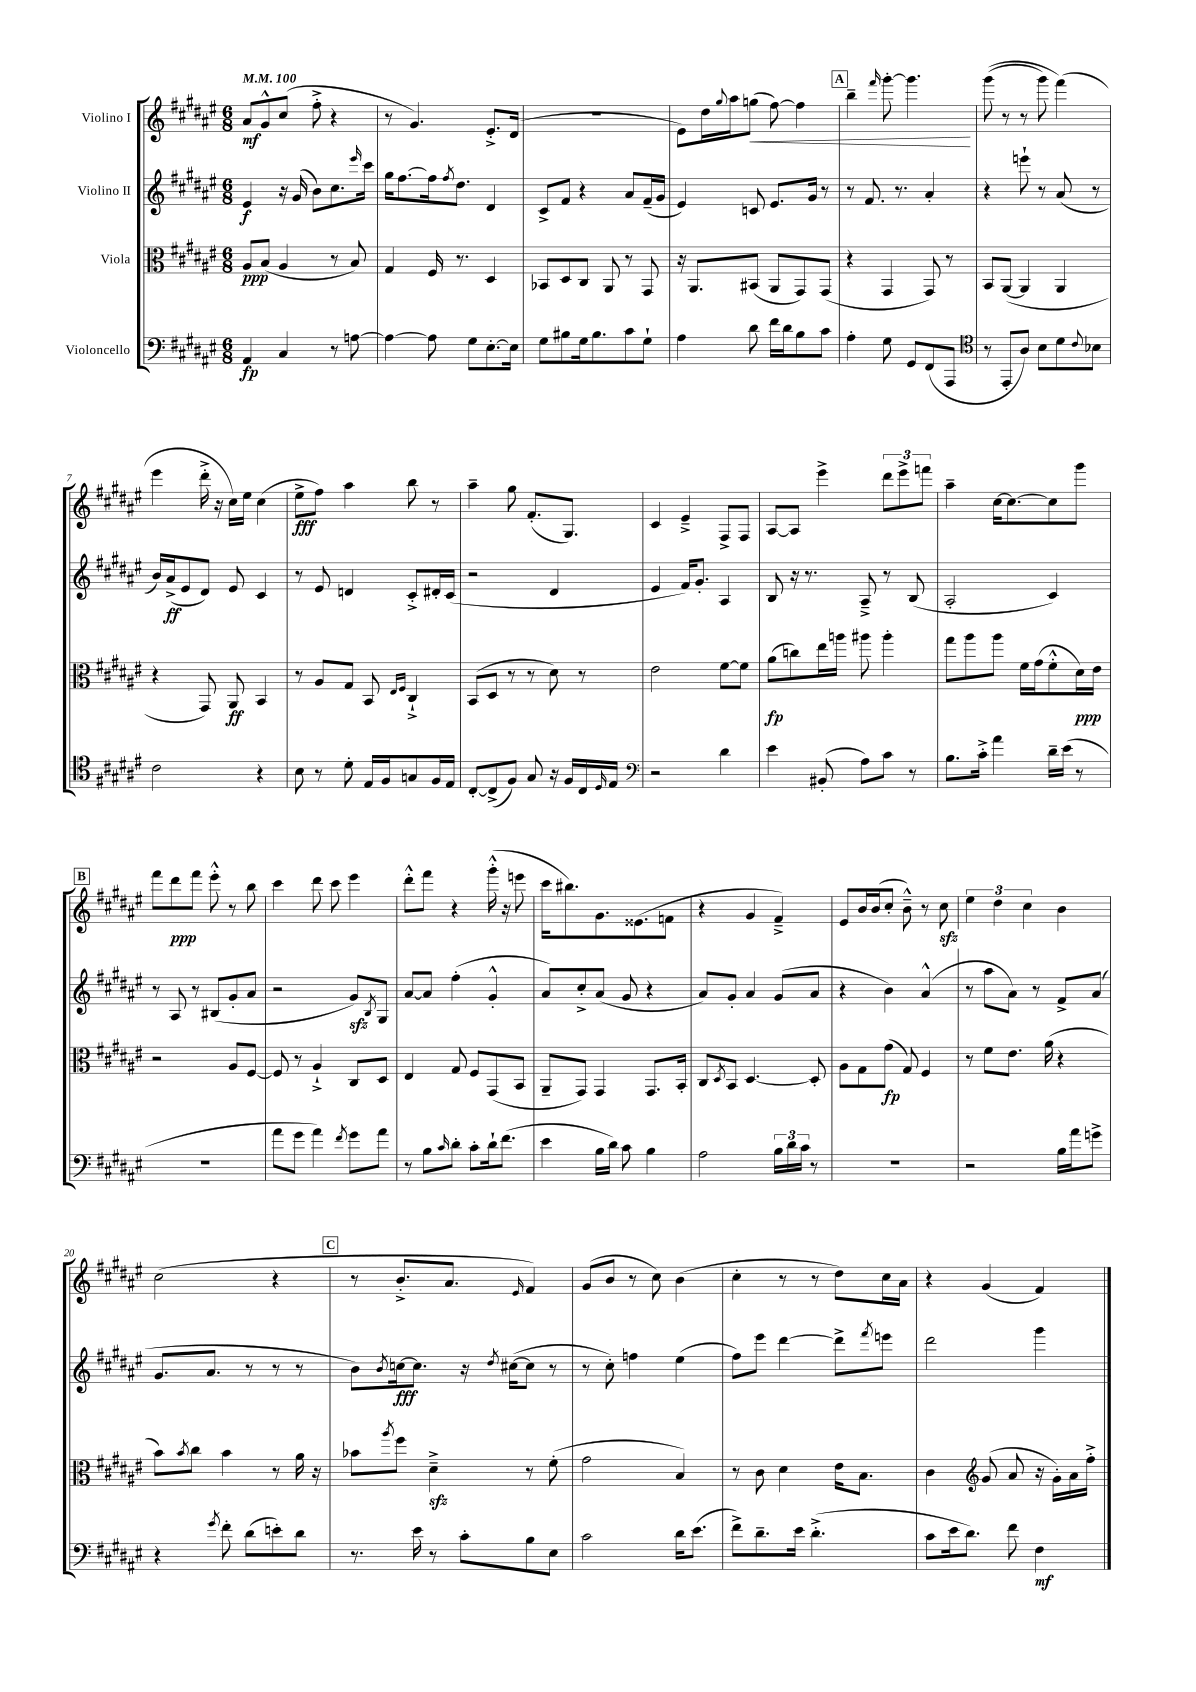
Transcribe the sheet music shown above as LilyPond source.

<<
\new StaffGroup <<
\new Staff = "s0" \with { instrumentName = "Violino I" } {
    \clef treble \key fis \major \numericTimeSignature \time 6/8 \tempo 4 = 100
    ais'8\mf gis'8-^ cis''8( fis''8-.-> r4 |
    r8 gis'4.) eis'8.-.-> dis'16( |
    R2. |
    eis'8) dis''16 \appoggiatura { gis''8 } ais''16 g''8\<( fis''8~) fis''4 |
    \mark \markup { \box "A" } b''4-- \grace { fis'''16 } gis'''8~-. gis'''4.\! |
    gis'''8(\( r8 r8 gis'''8) fis'''4(\) |
    eis'''4 dis'''16-.-> r16 cis''16) eis''16 cis''4( |
    eis''8->\fff fis''8) ais''4 b''8 r8 |
    ais''4-- gis''8 fis'8.-.( gis8.) |
    cis'4 eis'4---> fis8-> fis8 |
    ais8~ ais8 eis'''4-> \tuplet 3/2 { dis'''8 eis'''8-> f'''8 } |
    ais''4-- cis''16~ cis''8.~ cis''8 gis'''8 |
    \mark \markup { \box "B" } fis'''8 dis'''8\ppp fis'''8 eis'''8-.-^ r8 b''8 |
    cis'''4 dis'''8 cis'''8 eis'''4 |
    dis'''8-.-^ fis'''8 r4 gis'''16-.-^( r16 e'''8 |
    cis'''16 bis''8.) gis'8. eisis'8.( f'8 |
    r4 gis'4 fis'4--->) |
    eis'8 b'16 b'16( cis''8-. b'8---^) r8 cis''8\sfz |
    \tuplet 3/2 { eis''4 dis''4 cis''4 } b'4 |
    cis''2( r4 |
    \mark \markup { \box "C" } r8 b'8.-.-> ais'8. \grace { eis'16 } fis'4) |
    gis'8( b'8 r8 cis''8) b'4( |
    cis''4-. r8 r8 dis''8) cis''16 ais'16 |
    r4 gis'4( fis'4) \bar "|." |
}
\new Staff = "s1" \with { instrumentName = "Violino II" } {
    \clef treble \key fis \major \numericTimeSignature \time 6/8
    eis'4\f r16 gis'16( b'8) cis''8. \grace { eis'''16 } cis'''16 |
    gis''16 fis''8.~ fis''16 \acciaccatura { fis''8 } dis''8. dis'4 |
    cis'8-> fis'8 r4 ais'8 fis'16--( gis'16 |
    eis'4) c'8 eis'8. gis'16 r8 |
    \mark \markup { \box "A" } r8 fis'8. r8. ais'4-. |
    r4 e'''8-! r8 ais'8( r8 |
    b'16) ais'16->\ff( eis'8 dis'8) eis'8 cis'4 |
    r8 eis'8 d'4 cis'8-.-> dis'16-. cis'16( |
    r2 dis'4 |
    eis'4 fis'16) gis'8.-. ais4 |
    b8 r16 r8. ais8---> r8 b8( |
    ais2-. cis'4) |
    \mark \markup { \box "B" } r8 ais8 r8 bis8( gis'8-. ais'8 |
    r2 gis'8\sfz) \acciaccatura { b8 } gis8 |
    ais'8~ ais'8 fis''4-.( gis'4-.-^ |
    ais'8) cis''8-.-> ais'8( gis'8 r4 |
    ais'8) gis'8-. ais'4 gis'8( ais'8 |
    r4 b'4) ais'4-^( |
    r8 ais''8 ais'8) r8 fis'8-> ais'8( |
    gis'8. ais'8. r8 r8 r8 |
    \mark \markup { \box "C" } b'8) \acciaccatura { b'8 } c''16~\fff c''8. r16 \acciaccatura { dis''8 } cis''16~( cis''8 r8 |
    r8 cis''8-.) f''4 eis''4( |
    fis''8) eis'''8 dis'''4~ dis'''8-> \acciaccatura { fis'''8 } e'''8 |
    dis'''2 gis'''4 \bar "|." |
}
\new Staff = "s2" \with { instrumentName = "Viola" } {
    \clef alto \key fis \major \numericTimeSignature \time 6/8
    ais8\ppp b8( ais4 r8 b8) |
    gis4 fis16 r8. dis4 |
    bes,8 dis8 cis8 ais,8 r8 gis,8 |
    r16 ais,8. bis,8( ais,8 gis,8) gis,8( |
    \mark \markup { \box "A" } r4 gis,4 gis,8) r8 |
    b,8 ais,8~( ais,4 ais,4 |
    r4 gis,8) ais,8\ff b,4 |
    r8 ais8 gis8 b,8 \grace { eis16 fis16 } cis4-!-> |
    b,8( dis8 r8 r8 dis'8) r8 |
    eis'2 fis'8~ fis'8 |
    ais'8\fp( c''8) eis''16 a''16 ais''8 ais''4-. |
    gis''8 ais''8 ais''8 fis'16 gis'16( fis'8-.-^ dis'16\ppp) eis'16 |
    \mark \markup { \box "B" } r2 ais8 fis8~ |
    fis8 r8 ais4-!-> cis8 dis8 |
    eis4 gis8 fis8 gis,8( b,8 |
    ais,8-- gis,8) gis,4 gis,8. b,16-. |
    cis8 \acciaccatura { dis8 } b,8 dis4.~ dis8-. |
    ais8 gis8 gis'8\fp( gis8) fis4 |
    r8 fis'8 eis'8. ais'16( r4 |
    b'8) \acciaccatura { b'8 } cis''8 b'4 r8 ais'16 r16 |
    \mark \markup { \box "C" } bes'8 \acciaccatura { ais''8 } fis''8 dis'4--->\sfz r8 fis'8-.( |
    gis'2 b4) |
    r8 cis'8 dis'4 eis'16 b8. |
    cis'4 \clef treble gis'8( ais'8 r16 gis'16-.) ais'16 fis''16-.-> \bar "|." |
}
\new Staff = "s3" \with { instrumentName = "Violoncello" } {
    \clef bass \key fis \major \numericTimeSignature \time 6/8
    ais,4\fp cis4 r8 a8~ |
    a4~ a8 gis8 eis8.~-. eis16 |
    gis8 bis8 gis16 bis8. cis'8 gis8-! |
    ais4 dis'8 fis'16 dis'16 b8 cis'8 |
    \mark \markup { \box "A" } ais4-. gis8 gis,8 fis,8( ais,,8 |
    \clef tenor r8 eis,8-. ais8) b8 dis'8 \appoggiatura { cis'8 } bes8 |
    cis'2 r4 |
    b8 r8 dis'8-. eis16 fis16 g8 fis16 eis16 |
    cis8~-. cis8->( fis8) gis8 r16 fis16 cis16 \grace { dis16 } eis16 |
    \clef bass r2 dis'4 |
    eis'4 bis,8-.( ais8) cis'8 r8 |
    b8. cis'16-.-> ais'4 dis'16-- eis'16( r8 |
    \mark \markup { \box "B" } R2. |
    ais'8 gis'8 ais'4) \acciaccatura { fis'8 } gis'8 ais'8 |
    r8 b8 \grace { cis'16 } dis'8-. cis'8-. dis'16-! fis'8.( |
    eis'4 b16 dis'16) cis'8 b4 |
    ais2 \tuplet 3/2 { b16 dis'16 cis'16 } r8 |
    R2. |
    r2 b16 ais'16 g'8-> |
    r4 \acciaccatura { gis'8 } fis'8-. dis'8( e'8-.) dis'8 |
    \mark \markup { \box "C" } r8. eis'16 r8 cis'8-. b8 eis8 |
    cis'2 dis'16 eis'8.( |
    fis'8->) dis'8.-- eis'16 dis'4.-.->( |
    cis'8 eis'16 dis'8.) fis'8 fis4\mf \bar "|." |
}
>>
>>
